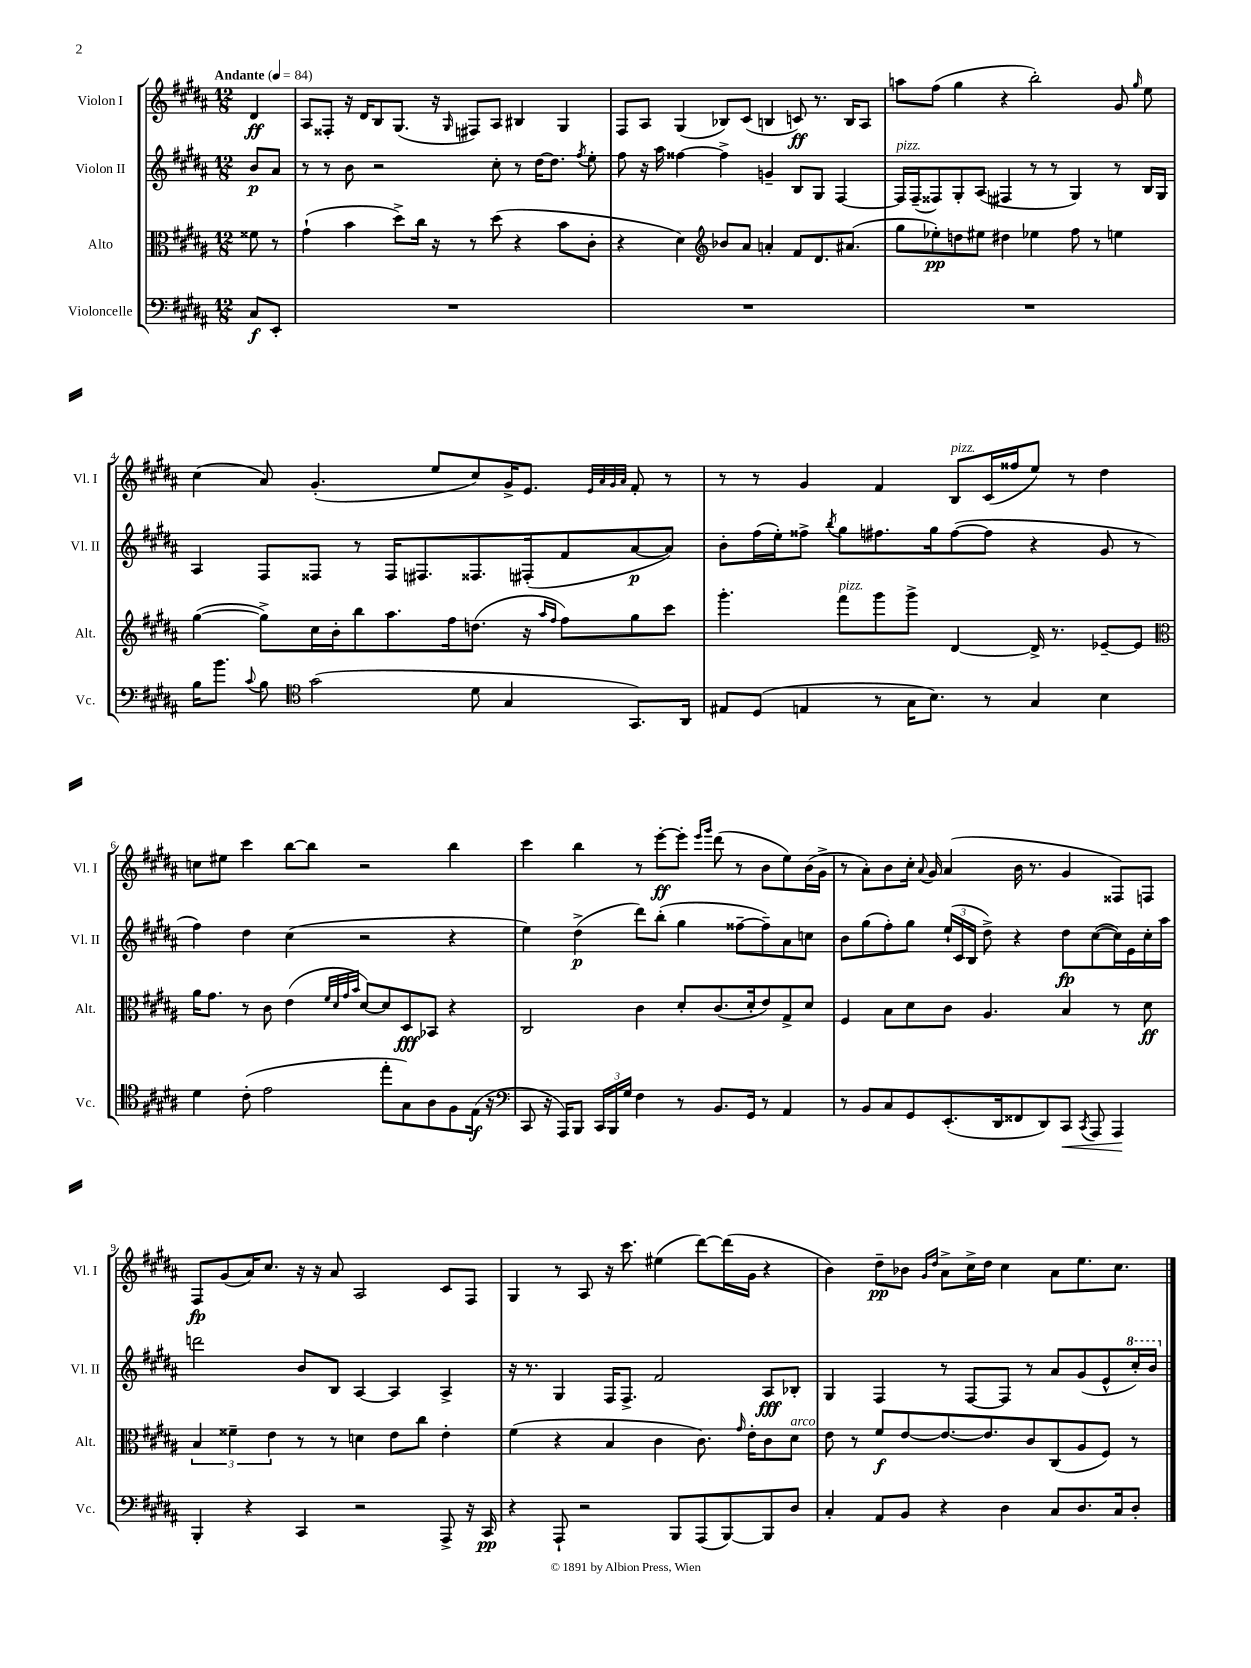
<<
\new StaffGroup <<
\new Staff = "s0" \with { instrumentName = "Violon I" shortInstrumentName = "Vl. I" } {
    \clef treble \key b \major \numericTimeSignature \time 12/8 \partial 4 \tempo "Andante" 4 = 84
    \autoBeamOff dis'4\ff |
    ais8[ fisis8]-. r16 dis'16[ b8 gis8.]( r16 \grace { gis16 } fis8[) ais8] bis4 gis4 |
    fis8[ ais8] gis4( bes8[) cis'8]( b4 c'8\ff) r8. b16[ ais8] |
    a''8[ fis''8]( gis''4 r4 b''2-.) gis'8 \grace { gis''16 } e''8 |
    cis''4( ais'8) gis'4.-.( e''8[ cis''8) gis'16-> e'8.] \grace { e'32[ ais'32 gis'32 ais'32] } fis'8-. r8 |
    r8 r8 gis'4 fis'4 b8[^\markup { \italic "pizz." } cis'16( fisis''16 e''8]) r8 dis''4 |
    c''8[ eis''8] cis'''4 b''8[~ b''8] r2 b''4 |
    cis'''4 b''4 r8 e'''8[~-.\ff e'''8]-. \grace { e'''16[ gis'''16] } dis'''8( r8 b'8[ e''8) b'16( gis'16]-> |
    r8 ais'8[-.) b'8 cis''16]-. \appoggiatura { ais'8 } gis'16 ais'4( b'16 r8. gis'4 fisis8[) f8] |
    fis8[\fp gis'8( ais'16) cis''8.] r16 r16 ais'8 ais2 cis'8[ fis8] |
    gis4 r8 ais8 r16 cis'''8. eis''4( dis'''8[~) dis'''16( gis'16] r4 |
    b'4) dis''8[--\pp bes'8] \grace { gis'16[ dis''16] } ais'8[-> cis''16-> dis''16] cis''4 ais'8[ e''8. cis''8.] \bar "|." |
}
\new Staff = "s1" \with { instrumentName = "Violon II" shortInstrumentName = "Vl. II" } {
    \clef treble \key b \major \numericTimeSignature \time 12/8 \partial 4
    \autoBeamOff b'8[\p ais'8] |
    r8 r8 b'8 r2 cis''8-. r8 dis''16[~ dis''8.] \acciaccatura { fis''8 } e''8-. |
    fis''8 r16 ais''16 fisis''4~ fisis''4-> g'4-- b8[ gis8] fis4~ |
    fis16[^\markup { \italic "pizz." } fis16--( fisis8) gis8-. ais8]( fis4 r8 r8 gis4) r8 b16[ gis16] |
    ais4 fis8[ fisis8] r8 fisis16[ fis8. fisis8. fis16-.( fis'8 ais'8~\p ais'8]) |
    b'8[-. fis''16( e''16-.) fisis''8]-> \acciaccatura { b''8 } gis''8[ fis''8. gis''16 fis''8~( fis''8] r4 gis'8 r8 |
    fis''4) dis''4 cis''4( r2 r4 |
    e''4) dis''4->\p( dis'''8[) b''8]-.( gis''4 fisis''8[~-- fisis''8--) ais'8 c''8] |
    b'8[ gis''8( fis''8-.) gis''8] \tuplet 3/2 { e''16[-!( cis'16 b16] } dis''8->) r4 dis''8[\fp cis''8~( cis''16) e'16 cis''16-. ais''16] |
    d'''2 b'8[ b8] ais4~ ais4 ais4-> |
    r16 r8. gis4 fis16[ fis8.]-> fis'2 ais8[\fff bes8]-. |
    gis4 fis4 r8 fis8[~ fis8] r8 ais'8[ gis'8( e'8-^ \ottava #1 cis'''16-.) b''16] \ottava #0 \bar "|." |
}
\new Staff = "s2" \with { instrumentName = "Alto" shortInstrumentName = "Alt." } {
    \clef alto \key b \major \numericTimeSignature \time 12/8 \partial 4
    \autoBeamOff fisis'8 r8 |
    gis'4-!( b'4 dis''8[->) cis''16] r16 r8 dis''8( r4 b'8[ cis'8]-. |
    r4 dis'4) \clef treble bes'8[ ais'8] a'4-. fis'8[ dis'8. ais'8.]( |
    gis''8[ ees''8-.\pp) d''8 eis''8] dis''4 ees''4 fis''8 r8 e''4 |
    gis''4~( gis''8[->) cis''16 b'16-. b''8 ais''8. fis''16 d''8.]( r16 \grace { ais''16[ fis''16] } fis''8[) gis''8 cis'''8] |
    gis'''4.-. fis'''8[^\markup { \italic "pizz." } gis'''8 gis'''8]-> dis'4~ dis'16-> r8. ees'8[~-- ees'8] |
    \clef alto ais'16[ gis'8.] r8 cis'8 e'4( \grace { fis'32[ dis'32 gis'32 b'32] } dis'8[~) dis'8 dis8\fff bes,8] r4 |
    cis2 cis'4 dis'8[-. cis'8.( dis'16-. e'8) gis8-> dis'8] |
    fis4 b8[ dis'8 cis'8] ais4. b4 r8 dis'8\ff |
    \tuplet 3/2 { b4 fisis'4-- e'4 } r8 r8 d'4 e'8[ cis''8] e'4-. |
    fis'4( r4 b4 cis'4 cis'8.) \grace { gis'16 } e'16[-. cis'8 dis'8]^\markup { \italic "arco" } |
    e'8 r8 fis'8[\f e'8~ e'8.~ e'8. cis'8 cis8( ais8 fis8]) r8 \bar "|." |
}
\new Staff = "s3" \with { instrumentName = "Violoncelle" shortInstrumentName = "Vc." } {
    \clef bass \key b \major \numericTimeSignature \time 12/8 \partial 4
    \autoBeamOff cis8[\f e,8]-. |
    R1. |
    R1. |
    R1. |
    b16[ b'8.] \appoggiatura { cis'8 } b8 \clef tenor gis'2( dis'8 gis4 gis,8.[) ais,16] |
    eis8[ dis8]( e4 r8 gis16[ b8.]) r8 gis4 b4 |
    dis'4 cis'8-.( e'2 e''8[-. gis8) ais8 fis8 e16]\f( r16 |
    \clef bass cis,8 r16 ais,,16[) b,,8] \tuplet 3/2 { cis,16[ b,,16 gis16] } fis4 r8 b,8.[ gis,16] r8 ais,4 |
    r8 b,8[ cis8 gis,8 e,8.-.( dis,16 fisis,8 dis,8) cis,8]\< \acciaccatura { cis,8 } ais,,8 ais,,4\! |
    b,,4-. r4 cis,4 r2 ais,,8-> r16 cis,16\pp |
    r4 ais,,8-! r2 b,,8[ ais,,8( b,,8~) b,,8 dis8] |
    cis4-. ais,8[ b,8] r4 dis4 cis8[ dis8. cis16 dis8]-. \bar "|." |
}
>>
>>
